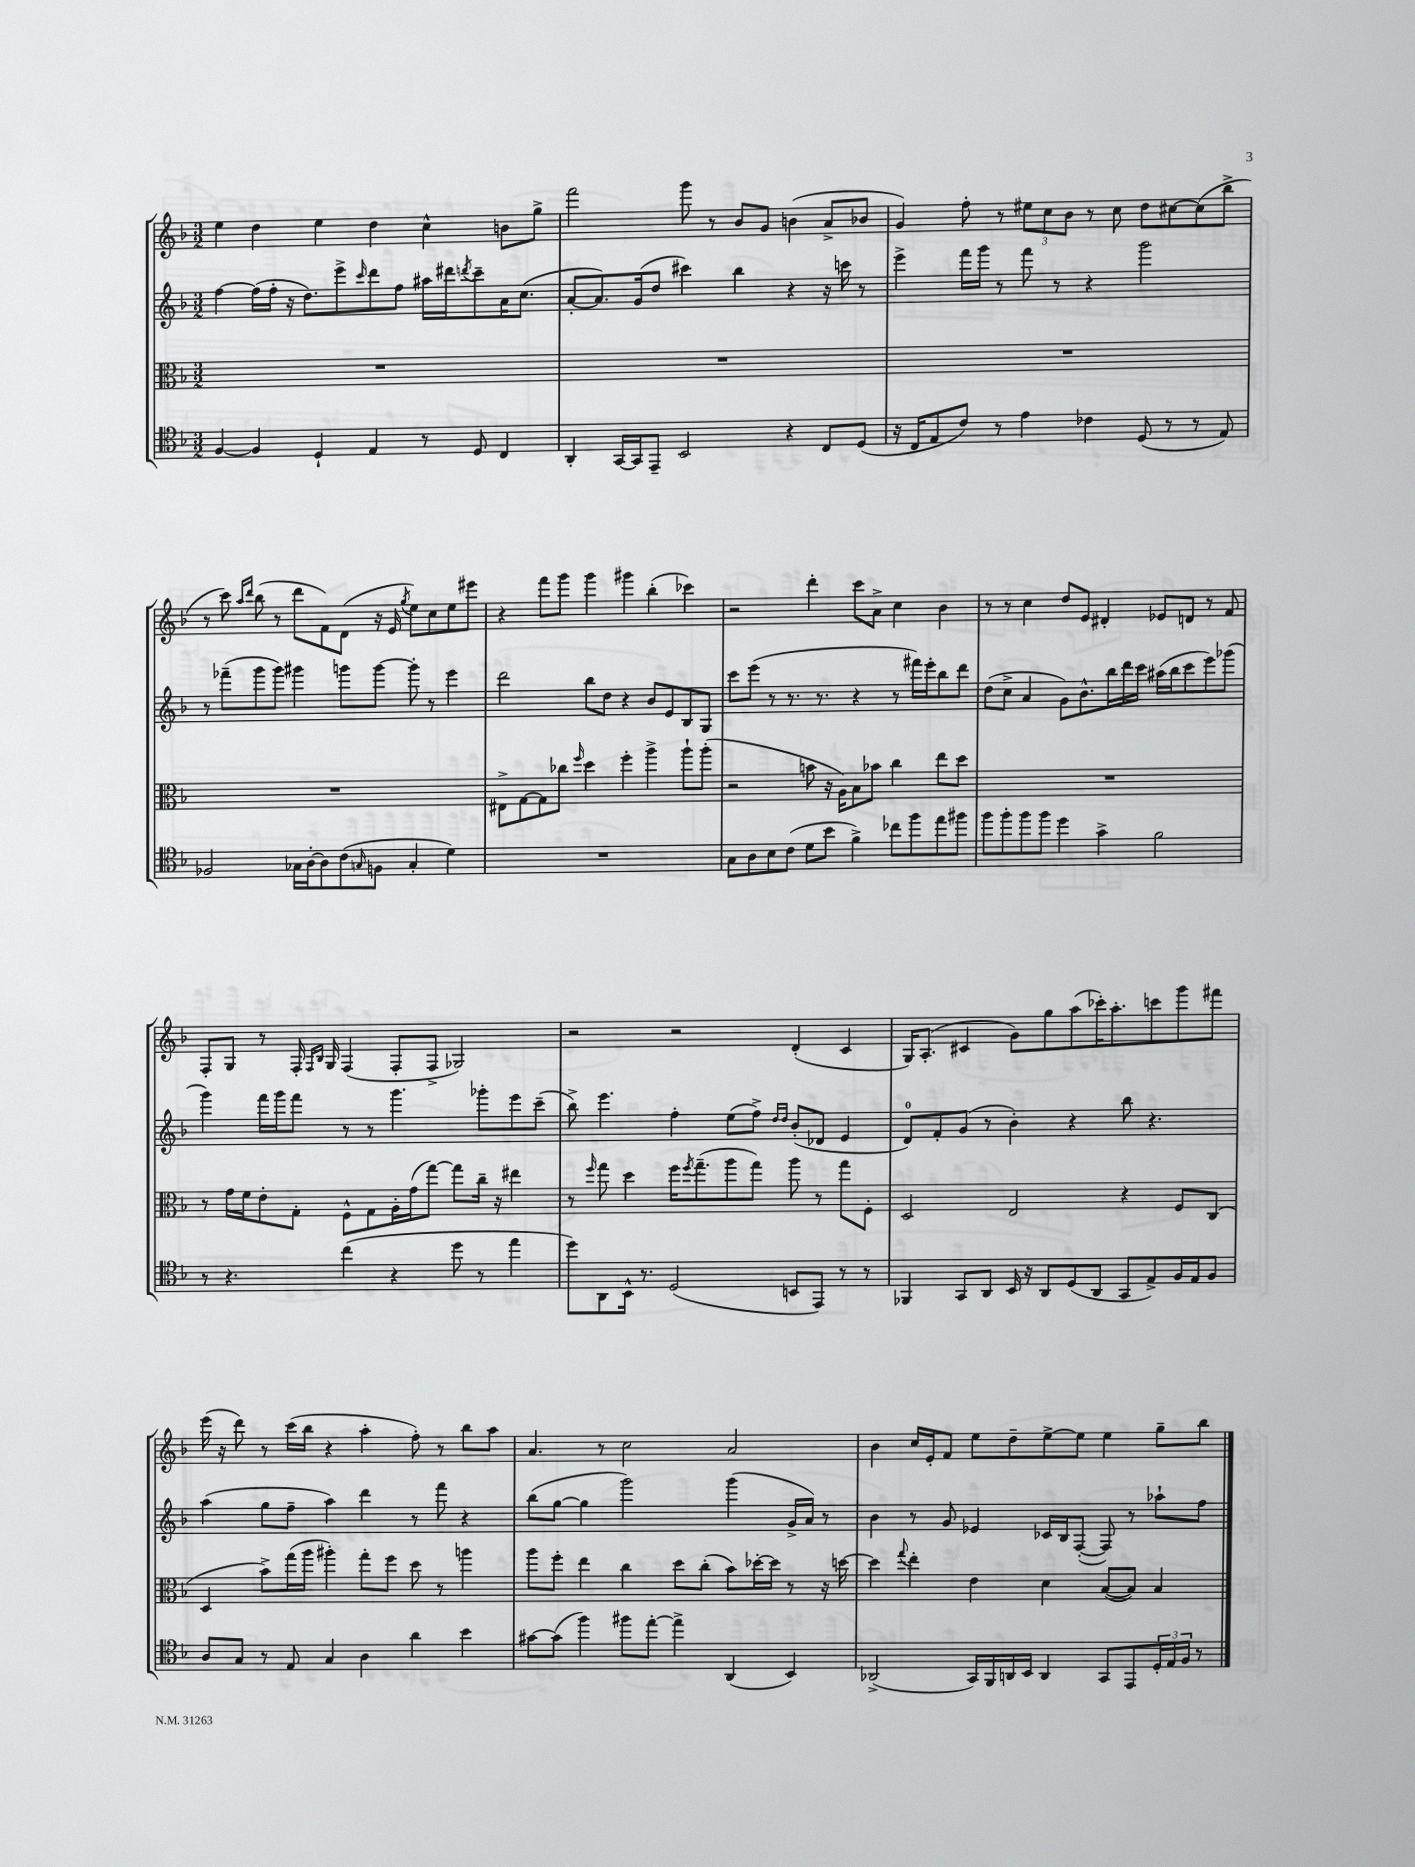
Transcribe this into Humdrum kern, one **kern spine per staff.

**kern	**kern	**kern	**kern
*staff4	*staff3	*staff2	*staff1
*clefC4	*clefC3	*clefG2	*clefG2
*k[b-]	*k[b-]	*k[b-]	*k[b-]
*M3/2	*M3/2	*M3/2	*M3/2
[4F/	1.r	[4ff\	4ee\
4F/]	.	(16ff\]LL	4dd\
.	.	16ff'\JJ	.
.	.	16r	.
.	.	8.dd\L)	.
4D`/	.	.	4ee\
.	.	8eee^\	.
.	.	16qqccc/	.
4E/	.	8ddd\	4dd\
.	.	8ff\J	.
8r	.	16aa#\LL	4cc^^\
.	.	16ddd#\J	.
.	.	8qddd/	.
8D/	.	8ccc~\	.
4C/	.	16a\K	8b\L
.	.	(8.cc\J	.
.	.	.	8gg^\J
=	=	=	=
4AA'/	1.r	[8a'/L	2fff\
.	.	8.a/])	.
[16GG/LL	.	.	.
16GG/]J	.	(16g/k	.
8EE~/J	.	8dd/J	.
2BB-/	.	4ccc#\)	8ggg\
.	.	.	8r
.	.	4bb-\	8b-/L
.	.	.	8g/J
4r	.	4r	(4b\
8C/L	.	16r	8a^/L
.	.	16ccc\	.
(8D/J	.	8r	8b-/J
=	=	=	=
16r	1.r	4eee^\	4g/)
16C/LK	.	.	.
8E/	.	.	.
8c/J)	.	16fff\LL	8ff'\
.	.	16ggg\JJ	.
8r	.	8r	8r
4e\	.	8fff\	12ee#\L
.	.	.	12cc\
.	.	8r	.
.	.	.	12b-\J
4c-\	.	4r	8r
.	.	.	8cc\
(8D/	.	2ggg\	8dd\L
8r	.	.	[8cc#\
8r	.	.	(8cc#\]
8E/)	.	.	8bb-^\J
=	=	=	=
2F-/	1.r	8r	8r
.	.	(8fff-~\L	8ccc\)
.	.	.	16qqaa/LL
.	.	.	16qqddd/JJ
.	.	8ggg\	(8bb-\
.	.	8ggg\J)	8r
16G-\LL	.	4ggg#\	8ddd\L
[16A'\J	.	.	.
8A\]	.	.	8f\)
(8c\	.	8ggg\L	(8d\J
16qqG/	.	.	.
8F\J	.	[8ggg\J	16r
.	.	.	16e/
.	.	.	8qgg/
4G'/	.	8ggg'\]	8ee\L)
.	.	8r	8cc\
4d\)	.	4eee\	8ee\
.	.	.	8eee#\J
=	=	=	=
1.r	8E#^\L	2ddd\	4r
.	[8G\	.	.
.	8G\]	.	8fff\L
.	8cc-\J	.	8ggg\J
.	16qqff/	.	.
.	4dd\	8bb-\L	4ggg\
.	.	8dd\J	.
.	4ff'\	4r	4ggg#\
.	4aa^\	8b-/L	(4bb-'\
.	.	8e/	.
.	8aa`\L	8B-/	4ccc-\)
.	(8aa'\J	8G/J	.
=	=	=	=
8G\L	2r	8ccc\L	2r
8A\	.	(8eee\J	.
8B-\	.	8r	.
(8c\J	.	8.r	.
8d\L	8b\	.	4ddd'\
.	.	8.r	.
8b-\J	16r	.	.
.	16A\LK)	.	.
4f^\)	8B-\	4r	8ccc\L
.	8b-\J	.	8a^\J
8cc-\L	4cc\	8r	4cc\
8ff\	.	16fff#\LL)	.
.	.	16eee'\J	.
8ee\	8ee\L	8bb-\	4b-\
8ff#\J	8dd\J	8ddd\J	.
=	=	=	=
8ff\L	1.r	(8dd\L	8r
8ff'\	.	8cc^\J	8r
8ff\	.	4a/	4cc\
8ff\J	.	.	.
4dd\	.	8g\L)	8dd/L
.	.	8.b-^^\	8e/J
4g^\	.	.	4d#'/
.	.	16bb-\L	.
.	.	16ddd\	.
.	.	16ccc\JJ	.
2f\	.	(16aa#\LL	8e-/L
.	.	16bb-\J	.
.	.	8ccc\	8d/J
.	.	8eee\)	8r
.	.	(8ggg-\J	8f/
=	=	=	=
8r	8r	4ggg\)	8F'/L
4.r	16g\LL	.	8G/J
.	16f\J	.	.
.	8e'\	16fff\LL	8r
.	.	16ggg\J	.
.	8G'\J	8fff\J	16F'/
.	.	.	16qqF/LL
.	.	.	16qqB-/JJ
.	.	.	16G/
(4cc\	8F^^\L	8r	(4F/
.	8G\	8r	.
4r	16A'\L	4.ggg\	8F'/L
.	(16g\J	.	.
.	[8gg\J)	.	8F^/J
8dd\	8gg\]L	.	2G-/)
8r	16cc~\Jk	8ggg-'\L	.
.	16r	.	.
4ee\	4ee#\	8eee\	.
.	.	(8ccc~\J	.
=	=	=	=
8dd\L)	8r	8bb-^\)	2r
.	16qqff/	.	.
8AA\	8gg\	4.eee\	.
16BB-^^\Jk	4dd\	.	.
8.r	.	.	.
(2D/	16ff\LK	4ff'\	2r
.	8qff/	.	.
.	(8.gg~\	.	.
.	8aa\	(8ee\L	.
.	8gg\J)	8ff^\J)	.
.	.	16qqdd/LL	.
.	.	16qqdd/JJ	.
8BB/L	8aa\	(8b-'/L	(4d'/
8EE/J)	8r	8d-/J	.
8r	8gg\L	4e/	4c/
8r	8F'\J	.	.
=	=	=	=
4FF-/	2D/	8d/L)	16G/LK)
.	.	.	(8.A'/J
.	.	8f'/	.
8GG/L	.	(8g/J	4c#/
8AA/J	.	8r	.
16BB-/	2E/	4b-'\)	8g\L)
16r	.	.	.
8AA/L	.	.	8gg\
(8D/	.	4r	(8aa\
8AA/J	.	.	16ccc-'\K)
.	.	.	8.aa'\
8GG/L	4r	8bb-\	.
8E^/)	.	4.r	8ccc\
16F/L	8F/L	.	8ggg\
16E/J	.	.	.
8F/J	(8C/J	.	8fff#\J
=	=	=	=
8A/L	4D/	(4aa\	(16eee\
.	.	.	16r
8G/J	.	.	8ddd\)
8r	8b-^\L)	8gg\L	8r
8E/	(16gg\L	8ff~\J	(16ccc\LL
.	16aa\JJ	.	16bb-\JJ
4G/	4aa#'\)	4aa\)	4r
4A\	8gg'\L	4ddd\	4aa'\
.	8ff\J	.	.
4a\	8dd\	8r	8ff'\)
.	8r	8fff\	8r
4b-\	4aa\	4r	8bb-\L
.	.	.	8aa\J
=	=	=	=
[8g#\L	8aa\L	(8bb-\L	4.a/
(8g#\]J	8ff'\J	[8gg\J	.
4ff\)	4ee\	4gg\]	.
.	.	.	8r
8ff#\L	4cc\	2ggg\)	2cc\
[8ee'\J	.	.	.
4ee^\]	8dd\L	.	.
.	(8cc'\J	.	.
(4AA/	8b-\L)	(4ggg\	2a/
.	[16dd-'\L	.	.
.	16dd-\]JJ	.	.
4BB-/)	8r	16g^/LL	.
.	.	16a/JJ)	.
.	16r	8r	.
.	[16dd\	.	.
=	=	=	=
(2AA-^/	4dd\]	4b-\	4b-\
.	8qqgg/	.	.
.	4ee'\	8r	16cc/LL
.	.	.	16e'/J
.	.	8g/	8f/J
16GG/LL)	4e\	4e-/	8ee\L
16FF/	.	.	.
16AA/	.	.	8dd~\
16BB-/JJ	.	.	.
4AA/	4d\	16c-/LL	[8ee^\
.	.	16B-/J	.
.	.	([8F'/J	8ee\]J
8GG/L	([8B-/L	8F/])	4ee\
8EE/	8B-/]J)	8r	.
24D'/L	4B-/	8aa-`\L	8gg~\L
24E/	.	.	.
24F/JJ	.	.	.
8r	.	8ff\J	8bb-\J
==	==	==	==
*-	*-	*-	*-
